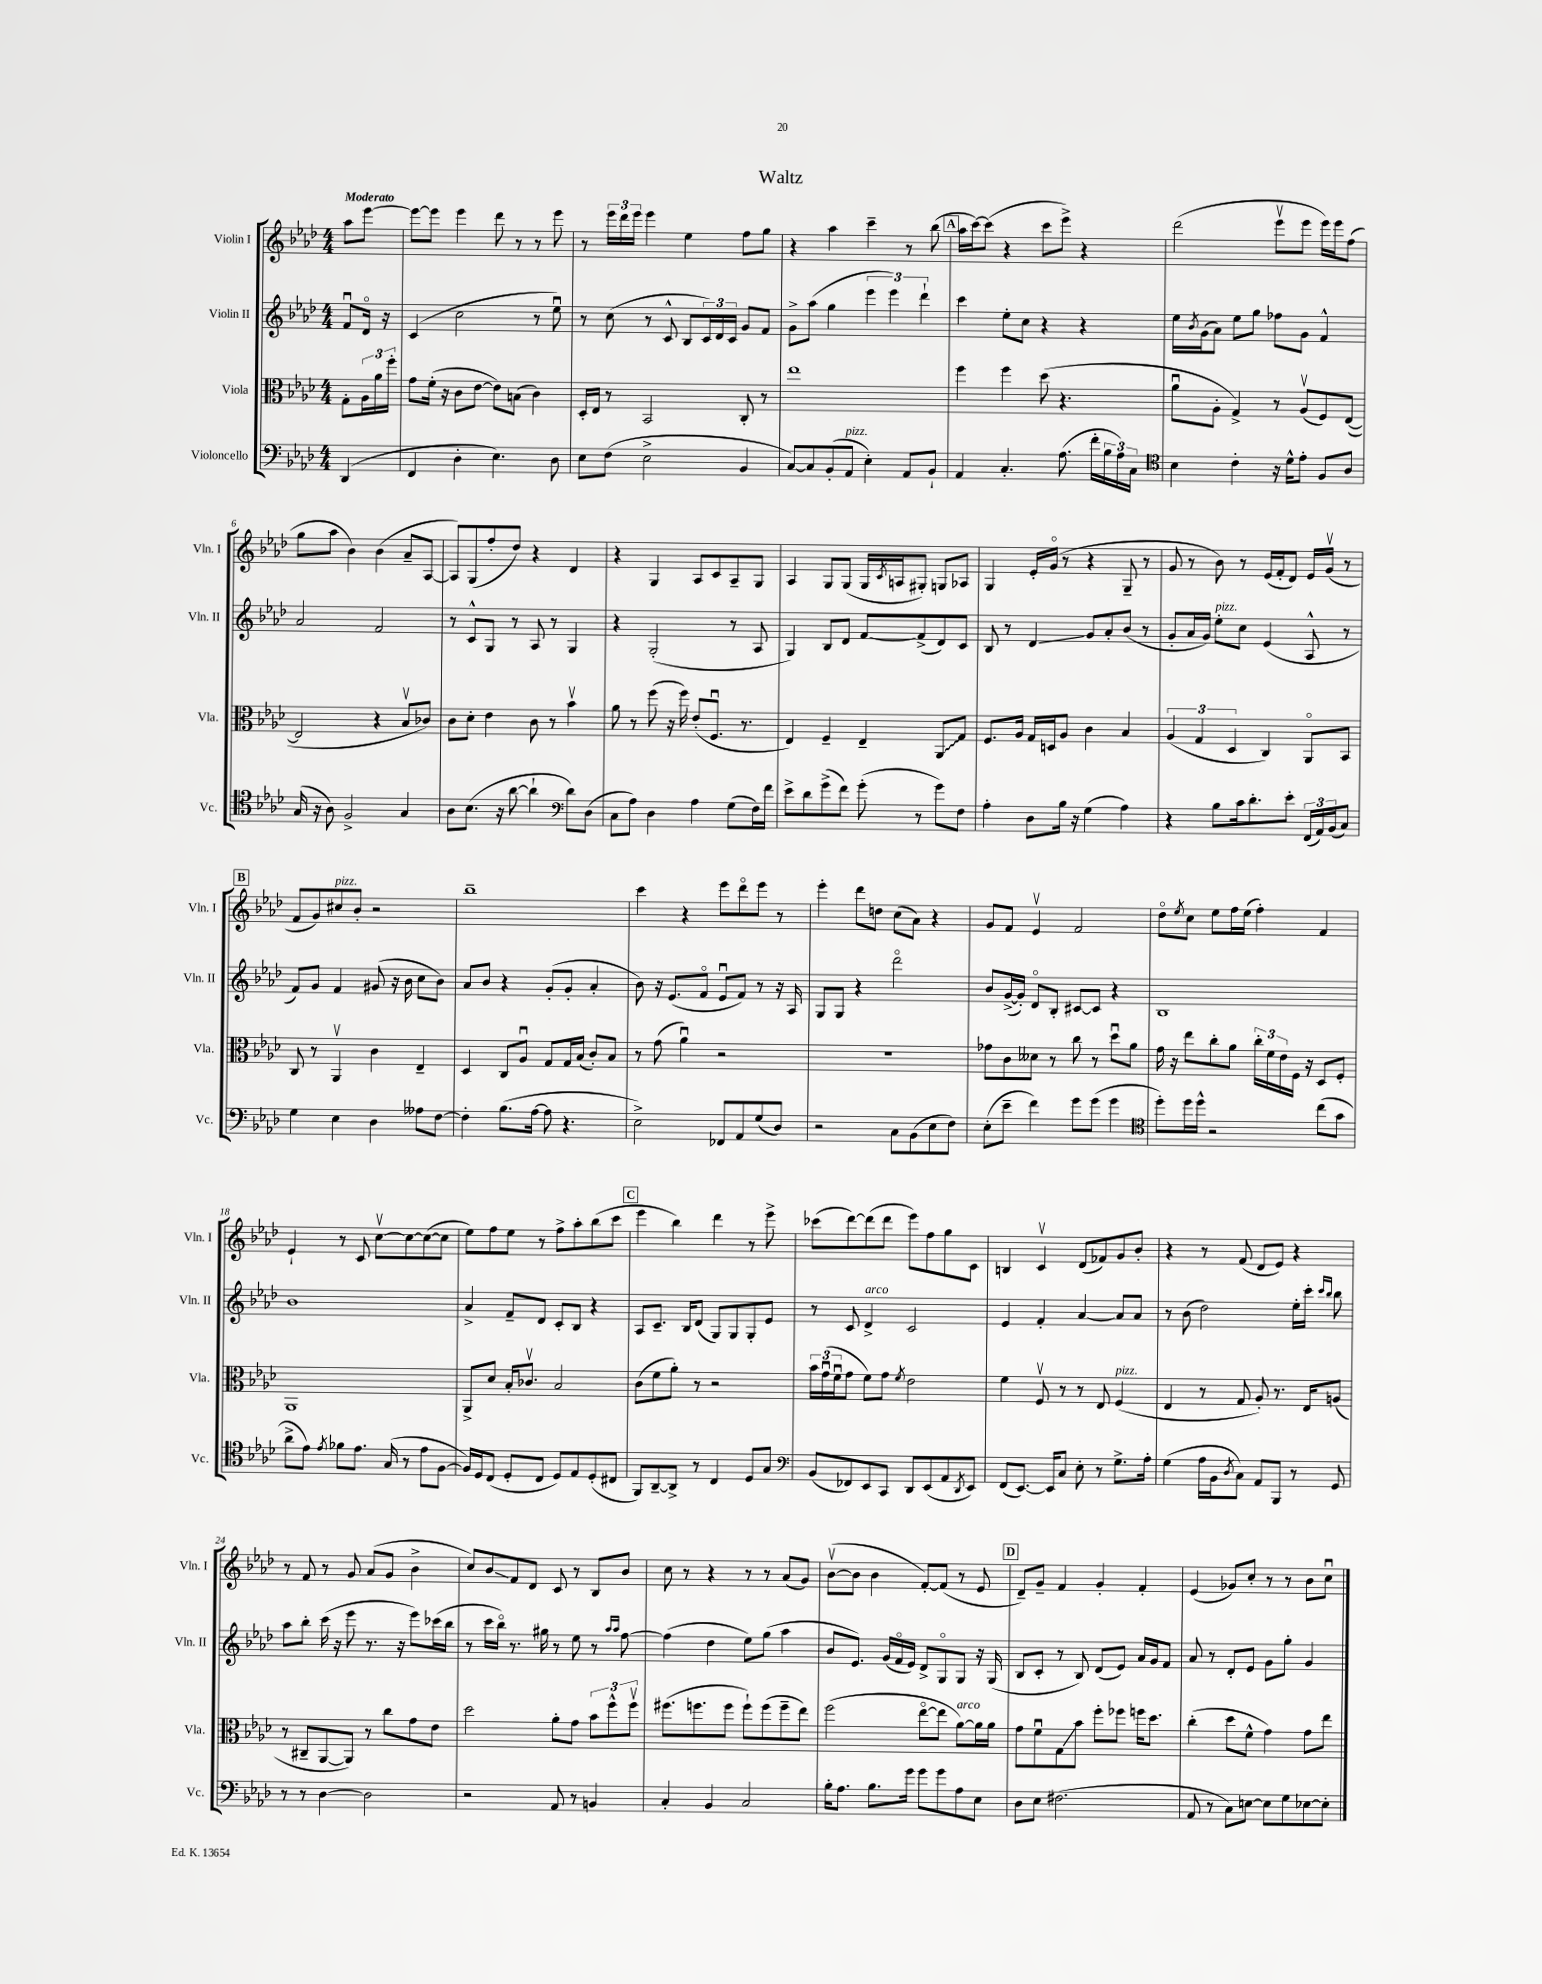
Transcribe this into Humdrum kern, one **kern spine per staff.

**kern	**kern	**kern	**kern
*staff4	*staff3	*staff2	*staff1
*clefF4	*clefC3	*clefG2	*clefG2
*k[b-e-a-d-]	*k[b-e-a-d-]	*k[b-e-a-d-]	*k[b-e-a-d-]
*M4/4	*M4/4	*M4/4	*M4/4
(4DD-	8G'	8fu	8aa-
.	24A-	16d-o	[8eee-
.	24a-	.	.
.	.	16r	.
.	24ff'	.	.
=	=	=	=
4FF	8g	(4c	8eee-_
.	(16f'	.	8eee-]
.	16r	.	.
4D-'	8c	2cc	4eee-
.	[8e-	.	.
4.E-)	8e-])	.	8ddd-
.	(8B	.	8r
.	4c)	8r	8r
8D-	.	8ee-u)	8eee-
=	=	=	=
8E-	16D-'	8r	8r
.	16E-	.	.
(8F	8r	(8cc	24eee-
.	.	.	24ddd-
.	.	.	24eee-
2E-^	2BB-	8r	4eee-
.	.	8c^^	.
.	.	8B-	4ee-
.	.	24c)	.
.	.	24d-	.
.	.	24c	.
4BB-	8C'	8g	8ff
.	8r	8f	8gg
=	=	=	=
[8C)	1ee-	8g^	4r
8C]	.	(8aa-	.
(8BB-'	.	4gg	4aa-
8AA-	.	.	.
4E-')	.	6eee-	4ccc~
.	.	6eee-)	.
8AA-	.	.	8r
.	.	6ddd-`	.
8BB-`	.	.	(8bb-
=	=	=	=
4AA-	4ff	4ccc	16aa-
.	.	.	[16ccc)
.	.	.	(8ccc]
4.C'	4ff	8ee-'	4r
.	.	8cc	.
.	(8dd-	4r	8ccc
(8.A-	4.r	.	8eee-^)
.	.	4r	4r
16f'	.	.	.
24B-	.	.	.
24A-)	.	.	.
24C	.	.	.
=	=	=	=
*clefC4	*	*	*
4B-	8a-u	16ee-	(2ddd-
.	.	8qb-	.
.	.	(16g	.
.	8A-'	8a-)	.
4c'	4G^)	8ee-	.
.	.	8gg	.
16r	8r	8ff-	8eee-v
16d-^^	.	.	.
8e-'	(8A-v	8g	8eee-
8F	8F)	4f^^	16eee-)
.	.	.	16eee-
8A-	([8E-	.	(8ff
=	=	=	=
(16G	2E-]	2a-	8gg
16r	.	.	.
8A-)	.	.	8aa-
2F^	.	.	4b-)
.	4r	2f	(4b-
4G	8B-v	.	8a-~
.	8c-)	.	[8A-
=	=	=	=
8A-	8c	8r	8A-])
(8.B-	8d-'	8c^^	(8G
.	4e-	8G	8ff'
16r	.	.	.
[8a-	.	8r	8dd-)
4a-`]	8c	8A-	4r
.	8r	8r	.
*clefF4	*	*	*
8d-)	4b-v	4G	4d-
(8D-	.	.	.
=	=	=	=
8C	8a-	4r	4r
8A-)	8r	.	.
4D-	(8ff	(2G'	4G
.	16r	.	.
.	16ff)	.	.
4A-	(8e-'	.	8A-
.	8.Fu	.	8c
(8G	.	8r	8A-~
.	8.r	.	.
16F)	.	8A-	8G
16f	.	.	.
=	=	=	=
8e-^	4E-)	4G)	4A-
8d-	.	.	.
(8g^	4F~	8B-	8G
8f)	.	8d-	(8G
(8g'	4E-~	[8f	16G
.	.	.	8qc
.	.	.	16A
8r	.	(8f^]	8G#')
8g)	8AA-	8d-)	8G
8F	8G	8c	8A-
=	=	=	=
4A-'	8.F	8B-	4G
.	.	8r	.
.	16A-	.	.
8D-	16G	4d-	16e-'
.	16D	.	(16go
16B-	8A-	.	8r
16r	.	.	.
(4G	4c	8g	4r
.	.	8a-'	.
4A-)	4B-	(8b-	8G~
.	.	8r	8r
=	=	=	=
4r	(6A-	8g'	8g
.	.	16a-	8r
.	6G	.	.
.	.	16g)	.
8B-	.	8ee-'	8b-)
.	6D-	.	.
16c	.	8cc	8r
8.d-'	.	.	.
.	4C)	(4e-	(16e-
.	.	.	16f'
8e-'	.	.	8d-)
(24FF	8AA-o	8A-^^	16e-
24AA-)	.	.	.
.	.	.	(16gv
(24BB-	.	.	.
8C)	8BB-	8r	8r
=	=	=	=
4G	8C	8f)	8f
.	8r	8g	8g)
4E-	4AA-v	4f	8cc#
.	.	.	8b-'
4D-	4c	(8g#	2r
.	.	16r	.
.	.	16b-	.
8A--	4E-~	8cc	.
[8F	.	8b-)	.
=	=	=	=
4F']	4D-	8a-	1bb-~
.	.	8b-	.
(8.B-	8C	4r	.
.	8A-u	.	.
[16A-	.	.	.
8A-]	8G	(8g'	.
4.r	16G	8g'	.
.	(16B-	.	.
.	8c')	4a-'	.
.	8B-	.	.
=	=	=	=
2E-^)	8r	8b-)	4ccc
.	(8g	16r	.
.	.	(8.e-	.
.	4a-u)	.	4r
.	.	8fo	.
8FF-	2r	8e-u	8eee-
8AA-	.	8f)	8ddd-o
(8G	.	8r	8eee-
8D-)	.	16r	8r
.	.	16A-	.
=	=	=	=
2r	1r	8G	4eee-'
.	.	8G	.
.	.	4r	8ddd-
.	.	.	8dd
8C	.	2ddd-o	(8cc
(8BB-	.	.	8a-)
8E-	.	.	4r
8F)	.	.	.
=	=	=	=
(8E-'	8g-	8b-	8g
8e-~	8c	([16g^	8f
.	.	16g'])	.
4f)	8d--	8d-o	4e-v
.	8r	8B-'	.
8g	8cc	[8c#	2f
(8g	8r	8c#]	.
4g	8dd-u	4r	.
.	8a-	.	.
=	=	=	=
*clefC4	*	*	*
8dd-')	16g	1B-	8dd-o
.	16r	.	.
.	.	.	8qee-
16dd-	8ee-	.	8cc
16dd-^^	.	.	.
2r	8cc'	.	8ee-
.	8a-	.	16ff
.	.	.	(16ee-
.	24cc'	.	4ff')
.	24f	.	.
.	24e-	.	.
.	16F	.	.
.	16r	.	.
(8cc	8D-	.	4f
8g	8F'	.	.
=	=	=	=
8a-^	1AA-	1b-	4e-`
8e-)	.	.	.
8qe-	.	.	.
8f-	.	.	8r
8.e-	.	.	8c
.	.	.	[8ccv
(16G	.	.	.
8r	.	.	8cc_
8e-	.	.	(8cc_
[8F	.	.	8cc]
=	=	=	=
16F])	8AA-^	4a-^	8ee-)
16D-	.	.	.
(8C	8d-	.	8ff
8D-'	16B-'	8f~	8ee-
.	8.c-v	.	.
8C	.	8d-	8r
8D-)	2B-	8c'	8ff^
8E-	.	8B-	8aa-'
(8D-'	.	4r	(8bb-
8C#	.	.	8ccc
=	=	=	=
8FF)	(8c	8A-	4eee-
[8AA-~	8f	8.c~	.
8AA-^]	8a-')	.	4bb-)
.	.	16B-	.
8r	8r	(8d-	.
4C	2r	8G)	4ddd-
.	.	8G	.
8D-	.	8G'	8r
8G	.	8e-	8eee-^
=	=	=	=
*clefF4	*	*	*
(8BB-	24b-	8r	(8ccc-
.	(24gu	.	.
.	24fu	.	.
8FF-)	8g	8c	[8ddd-)
8EE-	8f)	4d-^	(8ddd-]
8CC	8g	.	8ddd-
.	8qf	.	.
8DD-	2e-	2c	8eee-)
(8EE-	.	.	8ff
8AA-	.	.	8gg
8qDD-	.	.	.
8EE-)	.	.	8c
=	=	=	=
(8FF	4f	4e-	4B
[8.EE-)	.	.	.
.	8Fv	4f'	4cv
16EE-]	.	.	.
8C	8r	.	.
8E-'	8r	[4a-	(8d-
8r	8E-	.	8f-)
8.G^	(4F	8a-]	8g
.	.	8a-	8b-'
16A-'	.	.	.
=	=	=	=
(4G	4E-	8r	4r
.	.	(8b-	.
16A-	8r	2dd-)	8r
16BB-	.	.	.
8qD-	.	.	.
8C)	8G	.	(8f
8AA-	8A-')	.	8d-
8BBB-	8.r	.	8e-)
8r	.	16ee-'	4r
.	16E-	16ccc'	.
.	.	16qqccc	.
.	.	16qqbb-	.
8GG	(8A	8bb-	.
=	=	=	=
8r	8r	8aa-	8r
8r	8C#~	8bb-'	8f
[4D-	[8AA-	(16ccc	8r
.	.	16r	.
.	8AA-])	8eee-	8g
2D-]	8r	8.r	(8a-
.	8cc	.	8g
.	.	16r	.
.	8g	8eee-)	4b-^
.	8e-	(16ccc-	.
.	.	16bb-	.
=	=	=	=
2r	2dd-	8r	8cc)
.	.	16ccc	8b-
.	.	16bb-o)	.
.	.	8.r	8f
.	.	.	8d-
.	.	16gg#	.
8AA-	8a-'	8r	8c
8r	8g	8ee-	8r
4BB	12b-	8r	8B-
.	12ff^^	.	.
.	.	16qqaa-	.
.	.	16qqaa-	.
.	.	[8ff	8b-
.	12ffv	.	.
=	=	=	=
4C'	(8.ff#	(4ff]	8cc
.	.	.	8r
.	8.ff	.	.
4BB-	.	4dd-	4r
.	8ff	.	.
2C	8ff`)	8ee-)	8r
.	(8ff	(8gg	8r
.	8ff~	4aa-	(8a-
.	8ee-)	.	8g)
=	=	=	=
16B-'	(2ff	8b-	([8b-v
8.A-	.	.	.
.	.	8.e-)	8b-]
8.B-	.	.	4b-
.	.	(16g	.
.	.	16fo	.
16g	.	16e-)	.
8g	[8ee-o	8d-^	[8f')
8g	8ee-]	8Go	(8f]
8A-	[8a-)	8G	8r
8E-	16a-]	16r	8e-
.	16a-	(16G	.
=	=	=	=
8D-	8g	8B-	8d-~)
8E-	8fu	8c'	8g~
(2.F#	8G	8r	4f
.	8b-	8B-)	.
.	8ff'	(8d-	4g'
.	8ff-	8e-)	.
.	16ff	16a-	4f'
.	8.dd-	16g	.
.	.	8f	.
=	=	=	=
8AA-	(4cc'	8a-	(4e-
8r	.	8r	.
8C)	8dd-	8d-'	8g-)
[8E	8f^^	8e-	8cc'
8E]	4g)	8g	8r
8G	.	8gg'	8r
[8E-	8g	4g	8b-
8E-']	8ee-	.	8ccu
==	==	==	==
*-	*-	*-	*-
